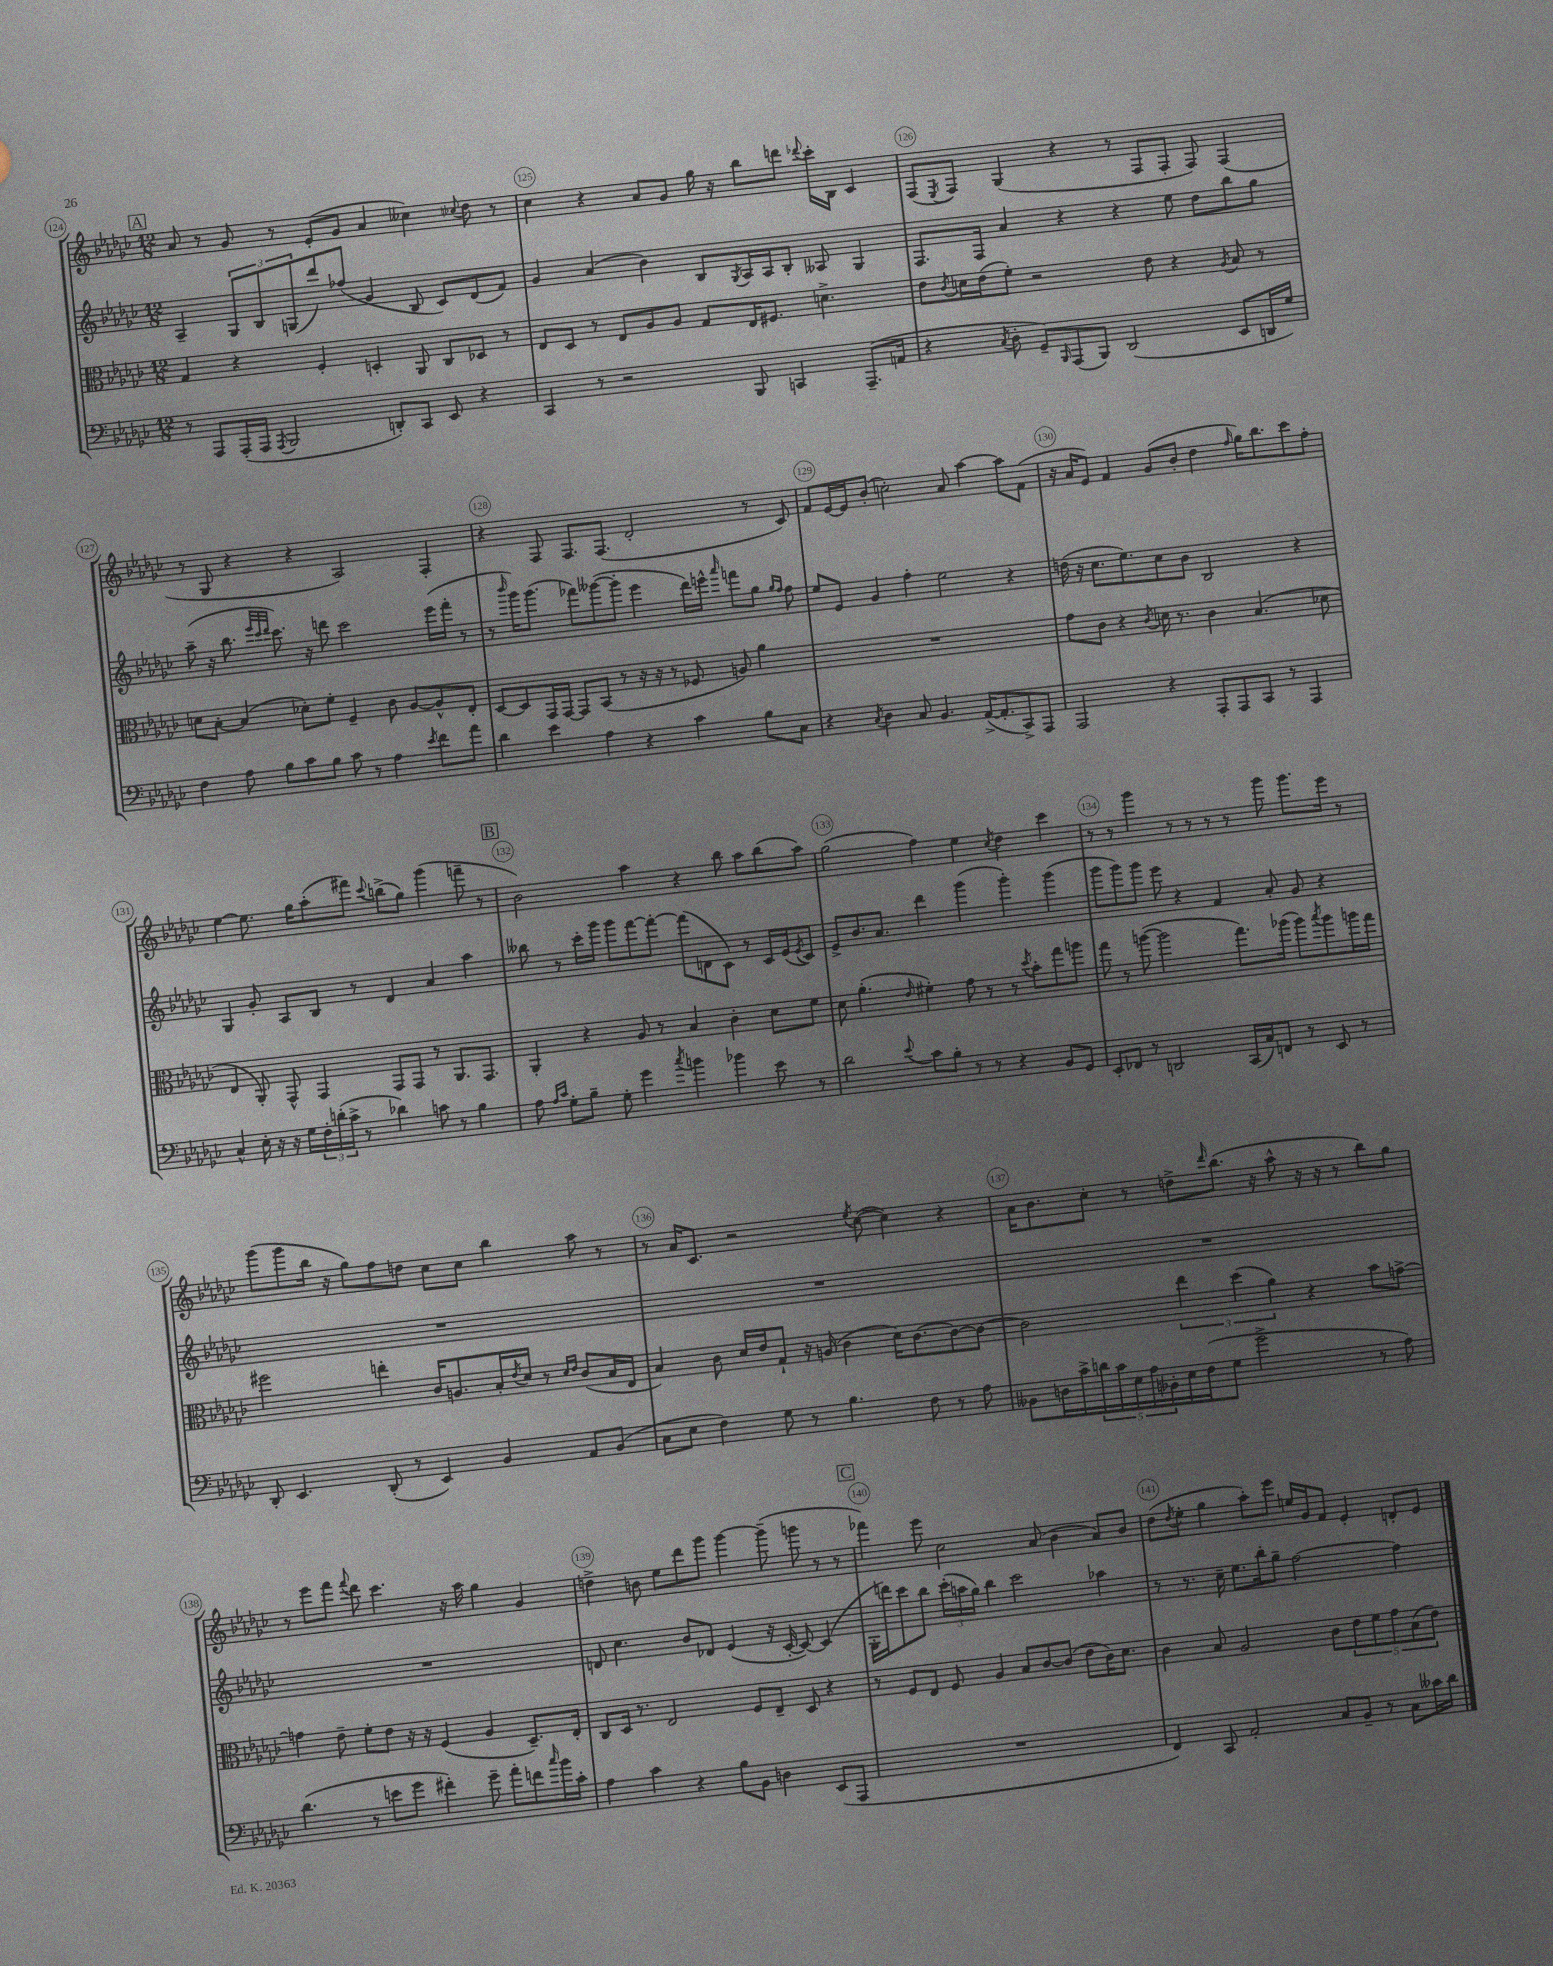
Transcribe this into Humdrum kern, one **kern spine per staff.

**kern	**kern	**kern	**kern
*staff4	*staff3	*staff2	*staff1
*clefF4	*clefC3	*clefG2	*clefG2
*k[b-e-a-d-g-c-]	*k[b-e-a-d-g-c-]	*k[b-e-a-d-g-c-]	*k[b-e-a-d-g-c-]
*M12/8	*M12/8	*M12/8	*M12/8
8r	4G-/	4A-~/	8a-/
8AAA-/L	.	.	8r
(16AAA-'/L	4r	12G-/L	8g-/
16AAA-/JJ	.	.	.
.	.	12B-/	.
8qAAA-/	.	.	.
2BBB-/	.	.	8r
.	.	(12G/	.
.	4F'/	8ddd-/)	(8e-'/L
.	.	(8ff-/J	8g-/J
.	4D'/	4g-/	4a-/
8DD'/L)	.	.	.
8CC-/J	8AA-/	8B-/	4cc--\)
8EE-/	8C-/L	8c-/L)	.
.	.	.	8qqcc-/
4r	8D-/J	(8d-/	8dd-\
.	8r	8f/J)	8r
=	=	=	=
4CC-/	8E-/L	4g-/	4cc-\
.	8D-/J	.	.
8r	8r	(4a-/	4r
2r	8E-/L	.	.
.	8A-/	4b-\)	8a-/L
.	8A-/J	.	8g-/J
.	8G-/L	8B-/L	16gg-\
.	.	.	16r
.	.	8qG-/	.
8BBB-/	16E-/K	16A-/L	8bb-\L
.	8.F#/J	16A-/J	.
4CC/	.	8B-'/J	8ddd\J
.	.	.	8qqddd-/
.	4.d^\	8A--/	16ccc-'\LL
.	.	.	16B-\JJ
(8.AAA-~/L	.	4G-/	4c-/
16AA/Jk	.	.	.
=	=	=	=
4r	8e-\L	8.F/L	(8F/L
.	8qc-/	.	8qE-/
.	16d\L	.	8F/J)
.	(16e-\J	16F/Jk	.
8qC-/	.	.	.
8D-'\	8f'\J)	4a-/	(4G-/
8GG-~/L)	2r	.	.
16qqBBB-/	.	.	.
(8AAA-/	.	4r	4r
8BBB-/J)	.	.	.
(2DD-/	.	4r	8r
.	8e-\	.	8F/L
.	4r	8ee-\	8F'/J
.	.	8dd-\L	8F/)
.	8qA-/	.	.
8EE-/L	8B-/	8bb-\	(4F/
16DD/L	8r	8gg-\J	.
16G-/JJ)	.	.	.
=	=	=	=
4F\	8d\L	(8aa-~\	8r
.	[8B-'\J	16r	8G-/
.	.	8.bb-\	.
8A-\	(4B-/]	.	4r
.	.	32qqeee-/LLL	.
.	.	32qqccc-/	.
.	.	32qqddd-/JJJ	.
8B-\L	.	8.ccc-\)	.
8c-\	8d-'\L)	.	4r
.	.	16r	.
8B-\J	8f'\J	8ddd\	.
8c-\	4F~/	2ccc-\	2A-/)
8r	.	.	.
4A-\	8c-\	.	.
.	[8A-/L	.	.
8qe-/	.	.	.
8f\L	8A-^^/]	(16eee-\LL	4F'/
.	.	16fff'\JJ	.
8a-\J	8E-'/J	8r	.
=	=	=	=
4d-\	[8D-/L	8r	4r
.	.	16qqbbb-/	.
.	8D-/]	16ggg-\LK)	.
.	.	(8.ggg-\J	.
4e-\	16GG-/L	.	8F/
.	[16GG-/JJ	.	.
.	8GG-/]L	8fff-\L)	8.F/L
4A-\	(8BB-/J	([8ggg--\	.
.	.	.	(8.F/J
.	8r	8ggg--'\]J	.
4r	16r	4eee-\	2d-'/
.	16r	.	.
.	8r	.	.
4c-\	8F-/	16ddd-\LL)	.
.	.	16eee^^\JJ	.
.	.	16qqaaa-/	.
.	8A/)	8fff\L	.
8B-\L	4a-\	8gg-\J	8r
.	.	16qqgg-/LL	.
.	.	16qqff/JJ	.
8C-\J	.	8ff\	8c-/)
=	=	=	=
4r	1.r	8ee-/L	8f/L
.	.	8e-/J	[16e-/L
.	.	.	16e-/]J
8qC-/	.	.	.
4D-\	.	4g-/	(8b-'/J
.	.	.	2cc'\)
8C-/	.	4ff'\	.
4.BB-/	.	.	.
.	.	2ee-\	.
.	.	.	8a-/
([16AA-^/LK	.	.	[4aa-\
8.AA-'/]	.	.	.
8CC-^/)	.	4r	8aa-\]L
8AAA-/J	.	.	(8f\J
=	=	=	=
2AAA-/	8g-\L	(16dd\	16r
.	.	16r	16a-/LK
.	8c-\J	8.cc-\L	8e-/J)
.	4r	.	4f/
.	.	8.ee-\)	.
.	8qc-/	.	.
4r	16d\	8cc-\	(8g-/L
.	8.r	.	.
.	.	8b-\J	8b-'/J
8AAA-'/L	4c-\	2B-/	4dd-\
8AAA-/	.	.	.
.	.	.	16qqff/
8CC-/J	(4.B-/	.	16gg-\LK)
.	.	.	8.bb-\
8r	.	.	.
4AAA-/	.	4r	8ccc-\
.	8d-\	.	8ff'\J
=	=	=	=
4C-^^/	4E-/	4G-/	[4ee-\
16E-'\	8AA-'/)	8g-'/	8.ee-\]
16r	.	.	.
16r	8GG-^^/	8A-/L	.
16G-\LL	.	.	16gg-\LK
24F'\	4GG-/	8B-/J	(8aa-'\
(24d'\	.	.	.
24c-^\JJ	.	.	.
8r	.	8r	8fff#\J)
.	.	.	8qqccc-/
4d-\)	8GG-/L	4d-/	(8bb^\L
.	8GG-/J	.	8gg-\J)
8c\	8r	4a-/	(4ggg-\
8r	8.AA-/L	.	.
4B-\	.	4aa-\	8fff~\
.	8.GG-/J	.	.
.	.	.	8r
=	=	=	=
8A-\	4AA-'/	8bb--\	2b-\)
16qqA-/LL	.	.	.
16qqc-/JJ	.	.	.
8G-'\L	.	8r	.
8B-~\J	4r	16ccc-'\LL	.
.	.	16ggg-\JJ	.
8G-'\	.	8ggg-\L	.
4g-\	8A-/	[8fff\	4aa-\
.	8r	8fff'\_J	.
8qcc-/	.	.	.
4b\	4B-/	(8fff\]L	4r
.	.	8d\	.
4b-\	4c-'\	8c-\J)	8bb-\
.	.	8r	8aa-\L
8e-\	8d-\L	16c-/LL	(8bb-\
.	.	(16e-/J	.
.	.	8qe-/	.
8r	8f\J	8c-/J)	8aa-\J)
=	=	=	=
2d-\	8d-\	8e-^/L	(2gg-\
.	(4.a-'\	8.b-/	.
.	.	8.a-/J	.
8qqe-/	16qqe-/	.	.
8c-\L	4f#'\)	4ddd-\	4ff\)
8B-'\J	.	.	.
8r	8g-\	(4ggg-\	4ee-\
8r	8r	.	.
.	.	.	8qcc-/
4r	8r	4ggg-'\)	4dd-\
.	8qdd-/	.	.
.	8b-'\L	.	.
8BB-/L	8gg-\	(4ggg-\	4ccc-\
8GG-/J	8aa\J	.	.
=	=	=	=
8EE-'/L	8gg-\	8ggg-\L	8r
8FF-/J	8r	8ggg-\)	8r
8r	([8aa\	8ggg-\J	4ggg-\
2DD/	2aa\]	8eee-\	.
.	.	4r	8r
.	.	.	8r
.	.	4f/	8r
(16CC-/LL	8.gg-\L)	.	8r
16C-/J)	.	.	.
8FF/J	.	8a-'/	8ggg-\
.	(16aa-\Jk	.	.
8r	8aa-\L)	8g-/	8.ggg-\L
.	8qbb-/	.	.
8EE-/	8aa-\	4r	.
.	.	.	16eee-\Jk
8r	16aa\L	.	8r
.	16gg-\JJ	.	.
=	=	=	=
8DD-'/	2ff#\	1.r	(8ggg-\L
4.EE-/	.	.	8ggg-\
.	.	.	16bb-\Jk
.	.	.	16r
.	.	.	8gg-\L)
(8DD-'/	4ee'\	.	8ff\
8r	.	.	8dd\J
4EE-/)	16c-/LK	.	8cc-\L
.	8.A/	.	.
.	.	.	8cc-\J
4BB-/	16B-'/L	.	4bb-\
.	8qe-/	.	.
.	16d-/JJ	.	.
.	8r	.	.
.	16qqd-/LL	.	.
.	16qqe-/JJ	.	.
8AA-/L	(8c-/L	.	8aa-\
(8BB-/J	16B-/L	.	8r
.	16E-/JJ	.	.
=	=	=	=
8C-\L	4B-/)	1.r	8r
8E-\J	.	.	16a-/LK
.	.	.	8.c-/J
4F\)	8c-\	.	.
.	16d-/LL	.	2r
.	16e-/J	.	.
8G-\	8G-`/J	.	.
8r	16r	.	.
.	(16A/	.	.
4.B-\	4c-\	.	.
.	.	.	8qee-/
.	.	.	([8cc-\
.	16d-\LK)	.	4cc-\])
.	[8.c-\	.	.
8F\	.	.	.
8r	8c-\_	.	4r
8A-\	8c-\_J	.	.
=	=	=	=
8BB--\L	2c-\]	1.r	16a-\LK
.	.	.	8.b-\
16D\L	.	.	.
16c-^\	.	.	.
20d\	.	.	8cc-'\J
20c-\	.	.	.
20E-\	.	.	.
.	.	.	8r
20A-\	.	.	.
20BB-'\	.	.	.
16E-\	6ee-\	.	8dd^\L
(16F\J	.	.	.
.	.	.	16qqddd-/
8G-\J	.	.	(8.bb-\J
.	(6dd-\	.	.
2g-^\	.	.	.
.	.	.	16r
.	6a-\)	.	.
.	.	.	8aa-^^\
.	4r	.	16r
.	.	.	16r
.	.	.	8r
8r	8b-\L	.	8bb-\L)
8A-\)	[8g^\J	.	8gg-\J
=	=	=	=
(4.d-\	4g\]	1.r	8r
.	.	.	8eee-\L
.	8e-~\	.	8fff\J
.	.	.	8qqfff/
8r	8f'\L	.	8ddd-\
8e\L	8e-\J	.	4.ccc-\
8g-\J	16r	.	.
.	16r	.	.
4f#'\)	(4F/	.	.
.	.	.	16r
.	.	.	16aa-\
8g-~\	4A-/	.	4gg-\
8a-'\L	.	.	.
8f\	8.D-~/L)	.	4g-/
16qqcc-/	.	.	.
16b-\L	.	.	.
16c-'\JJ	16E-'/Jk	.	.
=	=	=	=
4A-\	8C-/L	8d/	4dd^\
.	16D-/Jk	4.cc-\	.
.	8.r	.	.
4c-\	.	.	8b\
.	2E-/	.	8ee-\L
4r	.	8b-/L	8ddd-\
.	.	8d-/J	8ggg-\J
8B-\L	.	(4e-/	[4ggg-\
8BB-\J	8F/L	.	.
4D\	8E-~/J	16r	(8ggg-~\]
.	.	[16c-'/	.
.	8D-/	8c-/_)	8ggg\
(8EE-/L	4r	(4c-/]	8r
8AAA-/J	.	.	8r
=	=	=	=
1.r	8r	16G-'\LL	4fff-\)
.	.	16ddd\J)	.
.	8F/L	8ccc-\	.
.	8E-/J	8bb-\J	8eee-\
.	8F/	(24ccc-'\LL	2cc-\
.	.	24aa\	.
.	.	24gg-\JJ)	.
.	4A-/	4bb-\	.
.	8B-/L	2ccc-\	.
.	[8c-/	.	(8a-/
.	(8c-/]J	.	4b-\
.	8e-\L	.	.
.	16c-\K)	4aa-\	8a-/L)
.	8.d-\J	.	.
.	.	.	8b-/J
=	=	=	=
4FF/)	4c-\	8r	(8dd-\L
.	.	.	8qdd-/
.	.	8.r	8ee-'\J
8CC-/	8B-/	.	4gg-\
.	.	16cc-~\	.
2AA-'/	2A-/	8.ee-\L	.
.	.	.	8aa-'\L)
.	.	16bb-'\k	.
.	.	8gg-~\J	8eee-\J
.	.	[2ff\	16ee/LL
.	.	.	16g-/J
8C-/L	8c-\L	.	8f/J
8BB-~/J	10e-\	.	4e-'/
.	10f\	.	.
8r	.	.	.
.	10g-\	.	.
8C-\L	.	4ff\]	8d'/L
.	(10B-\	.	.
16c--\L	.	.	8e-/J
.	10e-\J)	.	.
16d-\JJ	.	.	.
==	==	==	==
*-	*-	*-	*-
